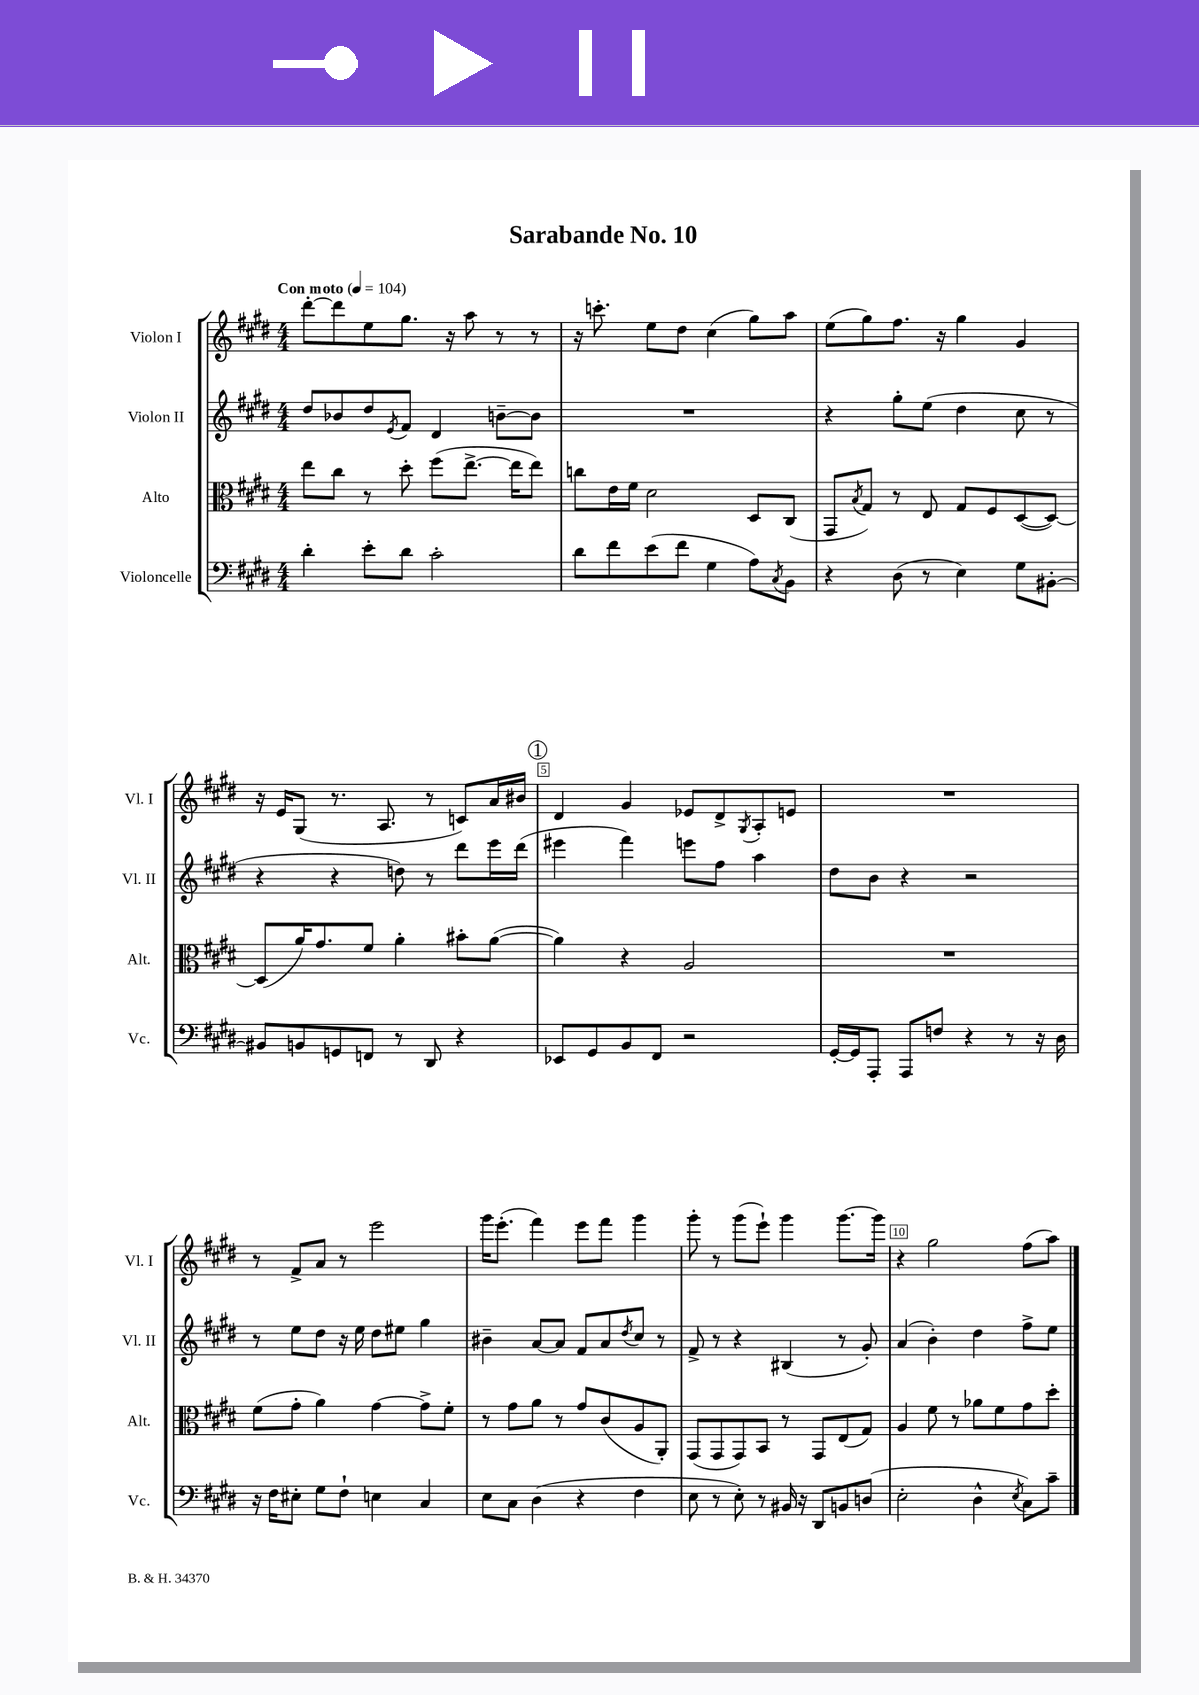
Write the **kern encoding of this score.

**kern	**kern	**kern	**kern
*part4	*part3	*part2	*part1
*staff4	*staff3	*staff2	*staff1
*I"Violoncelle	*I"Alto	*I"Violon II	*I"Violon I
*I'Vc.	*I'Alt.	*I'Vl. II	*I'Vl. I
*clefF4	*clefC3	*clefG2	*clefG2
*k[f#c#g#d#]	*k[f#c#g#d#]	*k[f#c#g#d#]	*k[f#c#g#d#]
*M4/4	*M4/4	*M4/4	*M4/4
*MM104	*MM104	*MM104	*MM104
=1	=1	=1	=1
!	!	!	!LO:TX:a:B:t=Con moto
4d#'\	8ee\L	8dd#/L	[8ddd#'\L
.	8cc#\J	8b-X/	8ddd#\]
8e'\L	8r	8dd#/	8ee\
.	.	8qe/	.
8d#\J	8dd#'\	8f#/J	8.gg#\J
2c#'\	(8ff#\L	4d#/	.
.	.	.	16r
.	[8.ee^\J	.	8aa\
.	.	[8bn~\L	8r
.	16ee\KL]	.	.
.	8ee\J)	8b\J]	8r
=2	=2	=2	=2
8d#\L	8ccn\L	1r	16r
.	.	.	8.cccn'\
8f#\	16e\L	.	.
.	16f#\JJ	.	.
(8e\	2d#\	.	8ee\L
8f#\J	.	.	8dd#\J
4G#\	.	.	(4cc#\
8A\L)	8D#/L	.	8gg#\L)
8qC#/	.	.	.
8BB\J	(8C#/J	.	8aa\J
=3	=3	=3	=3
4r	8GG#/L	4r	(8ee\L
.	8qB/	.	.
.	8G#/J)	.	8gg#\)
(8D#\	8r	8gg#'\L	8.ff#\J
8r	8E/	(8ee\J	.
.	.	.	16r
4E\)	8G#/L	4dd#\	4gg#\
.	8F#/	.	.
8G#\L	([8D#/	8cc#\	4g#/
[8BB#X'\J	8D#/J_)	8r	.
!!LO:LB:g=z
=4	=4	=4	=4
8BB#X/L]	(8D#/L]	4r	16r
.	.	.	16e/KL
8BBn/	16a/K)	.	(8G#/J
.	8.g#/	.	.
8GGn/	.	4r	8.r
8FFn/J	8f#/J	.	.
.	.	.	8.A/
8r	4a'\	8ddn\)	.
8DD#/	.	8r	8r
4r	8b#X'\L	8ddd#\L	8cn/L)
.	([8a\J	16eee\L	16a/L
.	.	(16ddd#\JJ	16b#X/JJ
!!LO:REH:place=s1:t=1
=5	=5	=5	=5
8EE-X/L	4a\])	4eee#X\	4d#/
8GG#/	.	.	.
8BB/	4r	4fff#\)	4g#/
8FF#/J	.	.	.
2r	2A/	8eeen\L	8e-X/L
.	.	8ff#\J	8d#^/
.	.	.	8qG#/
.	.	4aa\	8A'/
.	.	.	8en/J
=6	=6	=6	=6
[16GG#'/LL	1r	8dd#\L	1r
16GG#/J]	.	.	.
8AAA'/J	.	8b\J	.
8AAA/L	.	4r	.
8Fn/J	.	.	.
4r	.	2r	.
8r	.	.	.
16r	.	.	.
16D#\	.	.	.
!!LO:LB:g=z
=7	=7	=7	=7
16r	(8f#\L	8r	8r
16F#\KL	.	.	.
8E#X'\J	8g#'\J	8ee\L	8f#^/L
8G#\L	4a\)	8dd#\J	8a/J
8F#`\J	.	16r	8r
.	.	16ee\	.
4En\	[4g#\	8dd#\L	2eee\
.	.	8ee#X\J	.
4C#/	8g#^\L]	4gg#\	.
.	8f#'\J	.	.
=8	=8	=8	=8
8E\L	8r	4b#X~\	16ggg#\KL
.	.	.	(8.eee'\J
8C#\J	8g#\L	.	.
(4D#\	8a\J	[8a/L	4fff#\)
.	8r	8a/J]	.
4r	8g#/L	8f#/L	8eee\L
.	(8c#/	8a/	8fff#\J
.	.	8qdd#/	.
4F#\	8A/	8cc#/J	4ggg#\
.	8AA'/J)	8r	.
=9	=9	=9	=9
8E\	(8GG#/L	8f#^/	8ggg#'\
8r	8GG#/	8r	8r
8E'\)	8GG#/)	4r	(8ggg#\L
8r	8BB/J	.	8eee`\J)
16BB#X/	8r	(4B#X/	4ggg#\
16r	.	.	.
8DD#/L	8GG#/L	.	.
8BBn/	(8E/	8r	[8.ggg#\L
(8Dn/J	8G#/J)	8g#'/)	.
.	.	.	16ggg#\Jk]
=10	=10	=10	=10
2E'\	4A/	(4a/	4r
.	8f#\	4b'\)	2gg#\
.	8r	.	.
4D#^^\	8a-X\L	4dd#\	.
.	8f#\	.	.
8qE/	.	.	.
8C#\L)	8g#\	8ff#^\L	(8ff#\L
8c#~\J	8dd#'\J	8ee\J	8aa\J)
==	==	==	==
*-	*-	*-	*-
